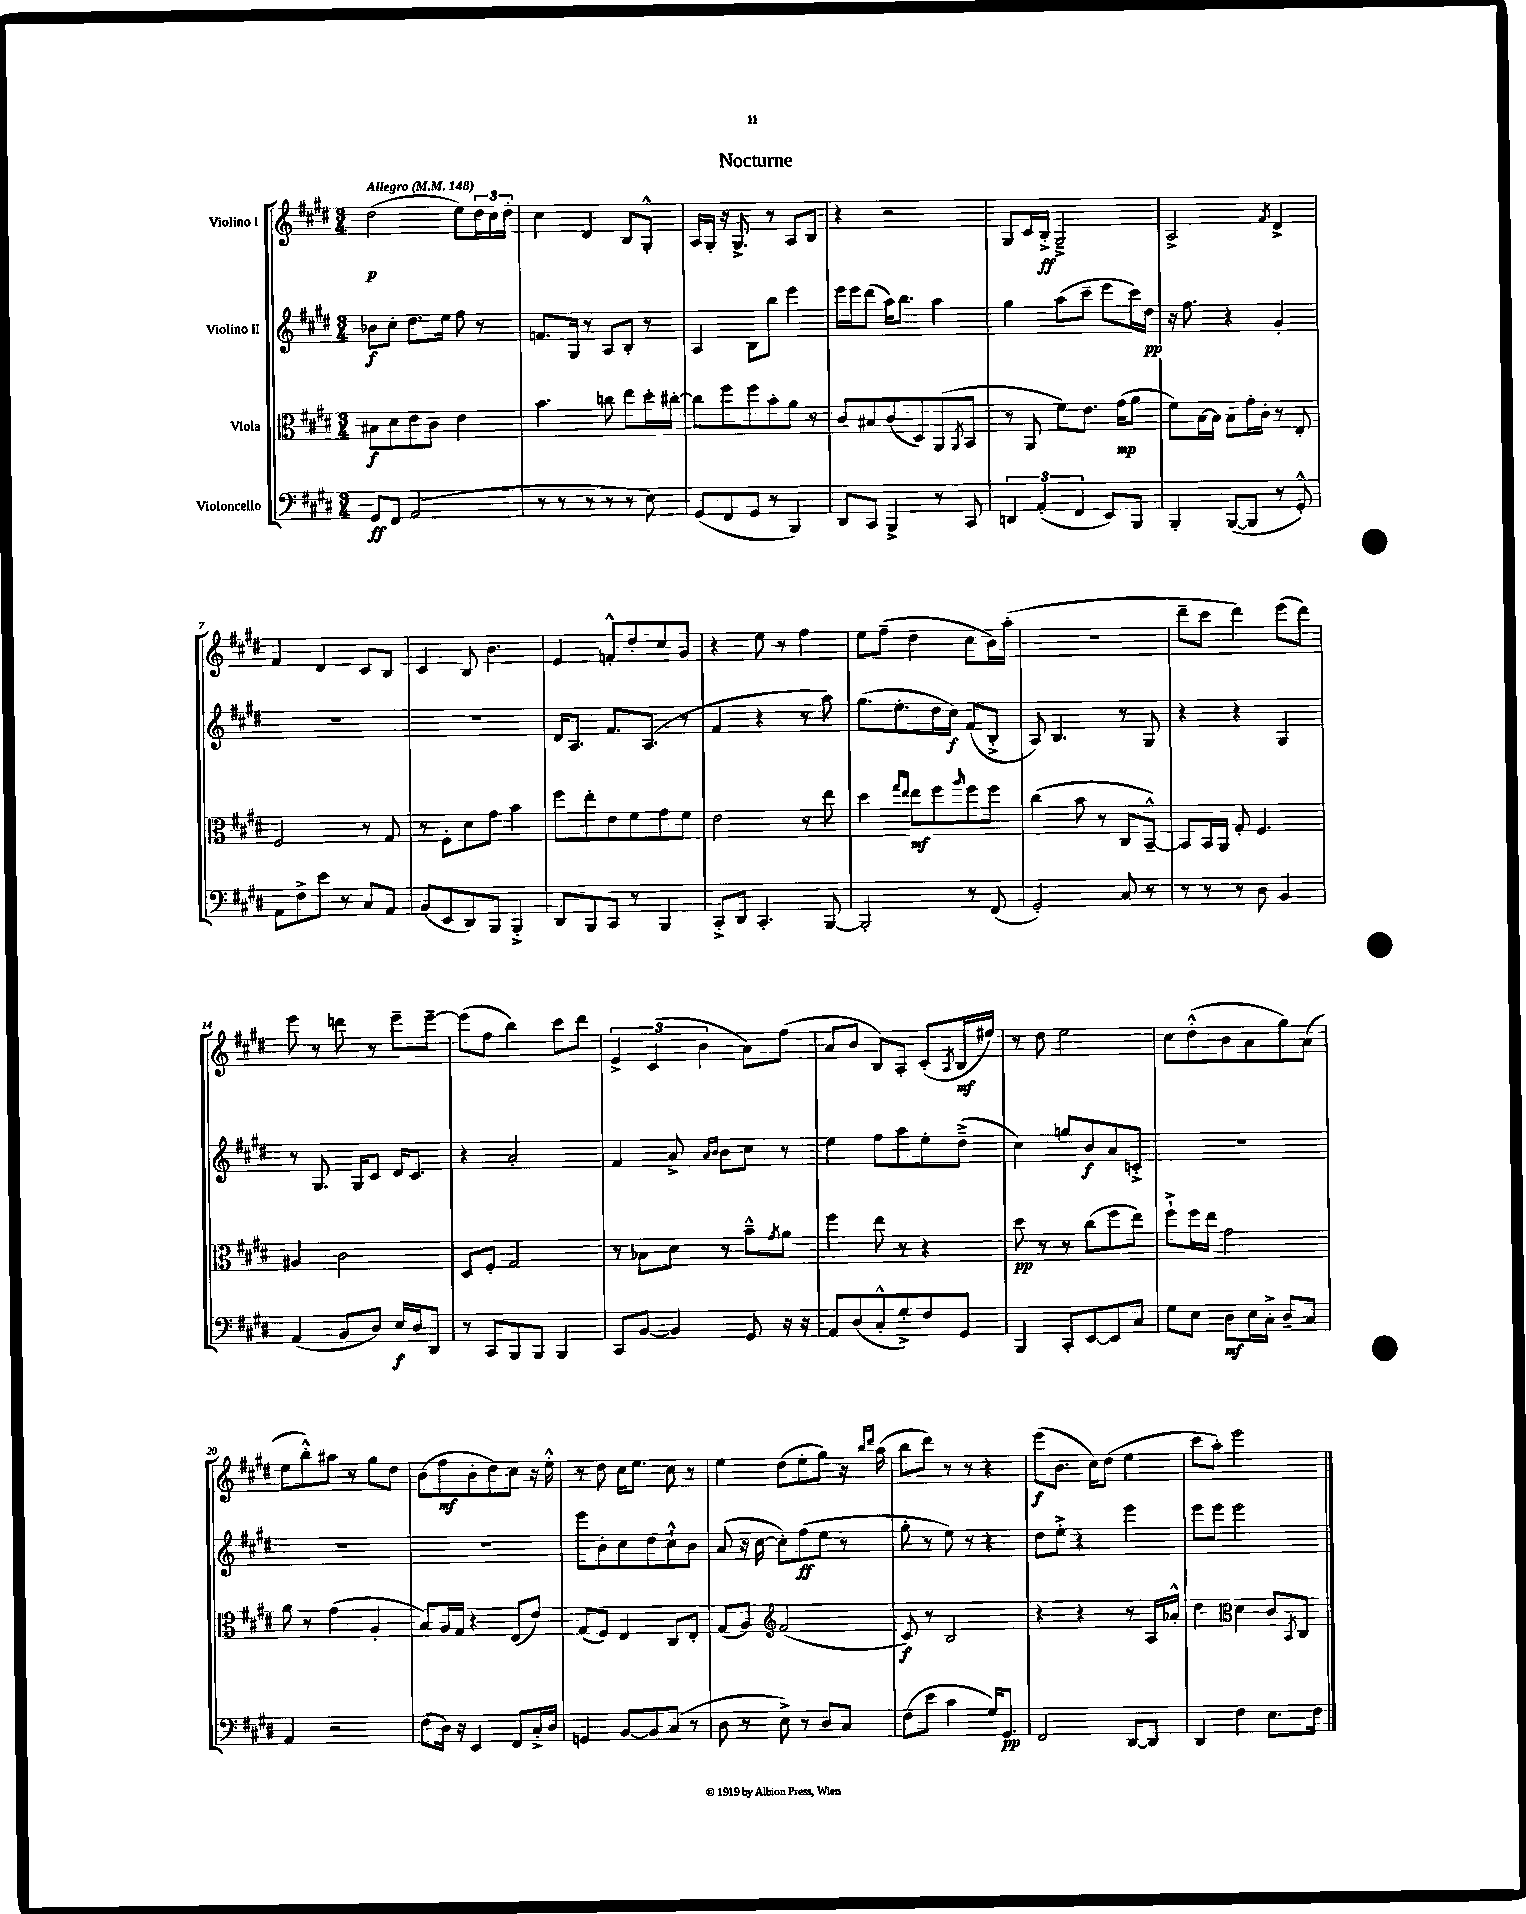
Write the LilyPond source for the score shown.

\header { title = "Nocturne" }
<<
\new StaffGroup <<
\new Staff = "s0" \with { instrumentName = "Violino I" } {
    \clef treble \key e \major \numericTimeSignature \time 3/4 \tempo "Allegro" 4 = 148
    dis''2\p( e''8) \tuplet 3/2 { dis''16 cis''16 dis''16-. } |
    cis''4 dis'4 b8 gis8-.-^ |
    a16 gis16-. r16 gis8.-> r8 a8 b8 |
    r4 r2 |
    gis8 cis'16 b16-.->\ff gis2---> |
    a2-> \acciaccatura { fis'8 } dis'4-> |
    fis'4 dis'4 cis'8 b8 |
    cis'4 b8 b'4. |
    e'4 f'8-.-^ dis''8-. cis''8 gis'8 |
    r4 e''8 r8 fis''4 |
    e''8 fis''8--( dis''4 cis''8 b'16) a''16-.( |
    R2. |
    dis'''8-- cis'''8 dis'''4) e'''8( dis'''8) |
    e'''8 r8 d'''8 r8 e'''8-- e'''8~-- |
    e'''8( fis''8 b''4) cis'''8 dis'''8 |
    \tuplet 3/2 { e'4-> cis'4( b'4 } a'8) fis''8( |
    a'8 b'8 b8) a8-. cis'8-.( \acciaccatura { a8 } b16\mf eis''16) |
    r8 dis''8 e''2 |
    cis''8 dis''8-.-^( b'8 a'8 gis''8) a'8( |
    e''8 b''8-.-^) ais''8 r8 gis''8 dis''8 |
    b'8( fis''8\mf b'8-. dis''8) cis''8 r16 e''16-.-^ |
    r8 dis''8 cis''16 e''8. cis''8 r8 |
    e''4 dis''8( e''8-. gis''8) r16 \grace { b''16 dis'''16 } a''16( |
    b''8 dis'''8) r8 r8 r4 |
    e'''8\f( b'8. cis''16) dis''8( e''4 |
    cis'''8 a''8-.) e'''2 \bar "|." |
}
\new Staff = "s1" \with { instrumentName = "Violino II" } {
    \clef treble \key e \major \numericTimeSignature \time 3/4
    bes'8\f cis''8-. dis''8. e''16 fis''8 r8 |
    f'8. gis16 r8 a8 b8-. r8 |
    a4 b8 b''8 e'''4 |
    e'''16 e'''16 dis'''8( a''16) b''8. a''4 |
    gis''4 a''8( cis'''8-- e'''8 cis'''16) dis''16\pp |
    r16 fis''8. r4 gis'4-. |
    R2. |
    R2. |
    dis'16 a8. fis'8. a8.( r8 |
    fis'4 r4 r8 a''8) |
    gis''8.( e''8.-. dis''16 cis''16\f) fis'8( b8-.-> |
    a8) b4. r8 gis8 |
    r4 r4 gis4 |
    r8 gis8. gis16 cis'8 dis'16 cis'8. |
    r4 a'2-. |
    fis'4 a'8-> \grace { a'16 b'16 } b'8 cis''8 r8 |
    e''4 fis''8 a''8 e''8-. dis''8--->( |
    cis''4) g''8 b'8\f a'8 c'8-.-> |
    R2. |
    R2. |
    R2. |
    e'''8 b'8-. cis''8 dis''8 cis''8-!-^ b'8 |
    a'8( r16 cis''16~ cis''8-.) fis''8\ff( e''8 r8 |
    gis''8-. r8 e''8) r8 r4 |
    dis''8 e''8-.-> r4 e'''4 |
    e'''8 e'''8 e'''2 \bar "|." |
}
\new Staff = "s2" \with { instrumentName = "Viola" } {
    \clef alto \key e \major \numericTimeSignature \time 3/4
    bis8\f dis'8 e'8 cis'8 e'4 |
    b'4. c''8 e''8 dis''16-. cis''16~-. |
    cis''8 fis''8 fis''8 b'8-. a'8 r8 |
    cis'8 bis8 cis'8( dis8) a,8( \acciaccatura { a,8 } b,8 |
    r8 a,8 fis'8) e'8. gis'16\mp( a'8 |
    fis'8) b16~ b16 b8 gis'16-. cis'16-. r8 e8-. |
    fis2 r8 gis8 |
    r8 fis8-. dis'8 gis'8 b'4 |
    fis''8 e''8-. e'8 fis'8 gis'8 fis'8 |
    e'2 r8 e''8 |
    dis''4 \grace { gis''16 e''16 } e''8\mf fis''8 \grace { a''16 } fis''8 fis''8 |
    cis''4( b'8 r8 cis8 b,8~---^) |
    b,8 b,16 a,16 gis8-. fis4. |
    ais4 cis'2 |
    dis8 fis8-. gis2 |
    r8 bes8 dis'8 r8 b'8---^ \acciaccatura { gis'8 } a'8 |
    fis''4 e''8 r8 r4 |
    dis''8\pp r8 r8 cis''8( fis''8 e''8) |
    fis''8-!-> fis''16 e''16 gis'2 |
    a'8 r8 gis'4( a4-. |
    b8) a16 gis16 r4 e8( e'8) |
    gis8( fis8) e4 cis8 e8-. |
    gis8( a8) \clef treble fis'2( |
    cis'8\f) r8 b2 |
    r4 r4 r8 a16 aes'16-.-^ |
    dis''4 \clef alto dis'4 cis'8 \acciaccatura { b,8 } cis8 \bar "|." |
}
\new Staff = "s3" \with { instrumentName = "Violoncello" } {
    \clef bass \key e \major \numericTimeSignature \time 3/4
    gis,8\ff fis,8 a,2( |
    r8 r8 r8 r8 r8 e8) |
    gis,8( fis,8 gis,8 r8 b,,4) |
    dis,8 cis,8 b,,4-> r8 cis,8 |
    \tuplet 3/2 { d,4 a,4-.( fis,4 } e,8) b,,8 |
    b,,4-. b,,8~( b,,8 r8 gis,8-.-^) |
    a,8 fis8-> e'8 r8 cis8 a,8 |
    b,8( e,8 dis,8) b,,8 b,,4-.-> |
    dis,8 b,,8 cis,8 r8 b,,4 |
    cis,8-.-> dis,8 cis,4.-. b,,8~ |
    b,,2-. r8 fis,8( |
    gis,2-.) cis8 r8 |
    r8 r8 r8 dis8 b,4 |
    a,4( b,8 dis8) e16\f dis16 dis,8 |
    r8 cis,8 b,,8 b,,8 b,,4 |
    cis,8 b,8~ b,4 gis,8 r16 r16 |
    a,8 dis8( cis8-.-^ gis8-.->) fis8 gis,8 |
    b,,4 cis,8-. e,8~ e,8 cis8 |
    gis8 e8 dis8\mf e16 cis16-.-> dis8-- cis8 |
    a,4 r2 |
    fis8( dis16) r16 e,4 fis,8 cis16-.-> dis16 |
    g,4 b,8~ b,8 cis8( r8 |
    dis8 r8 e8->) r8 dis8 cis8 |
    fis8( e'8 cis'4 gis16) gis,8.\pp |
    fis,2 dis,8~ dis,8 |
    dis,4 fis4 e8. fis16 \bar "|." |
}
>>
>>
